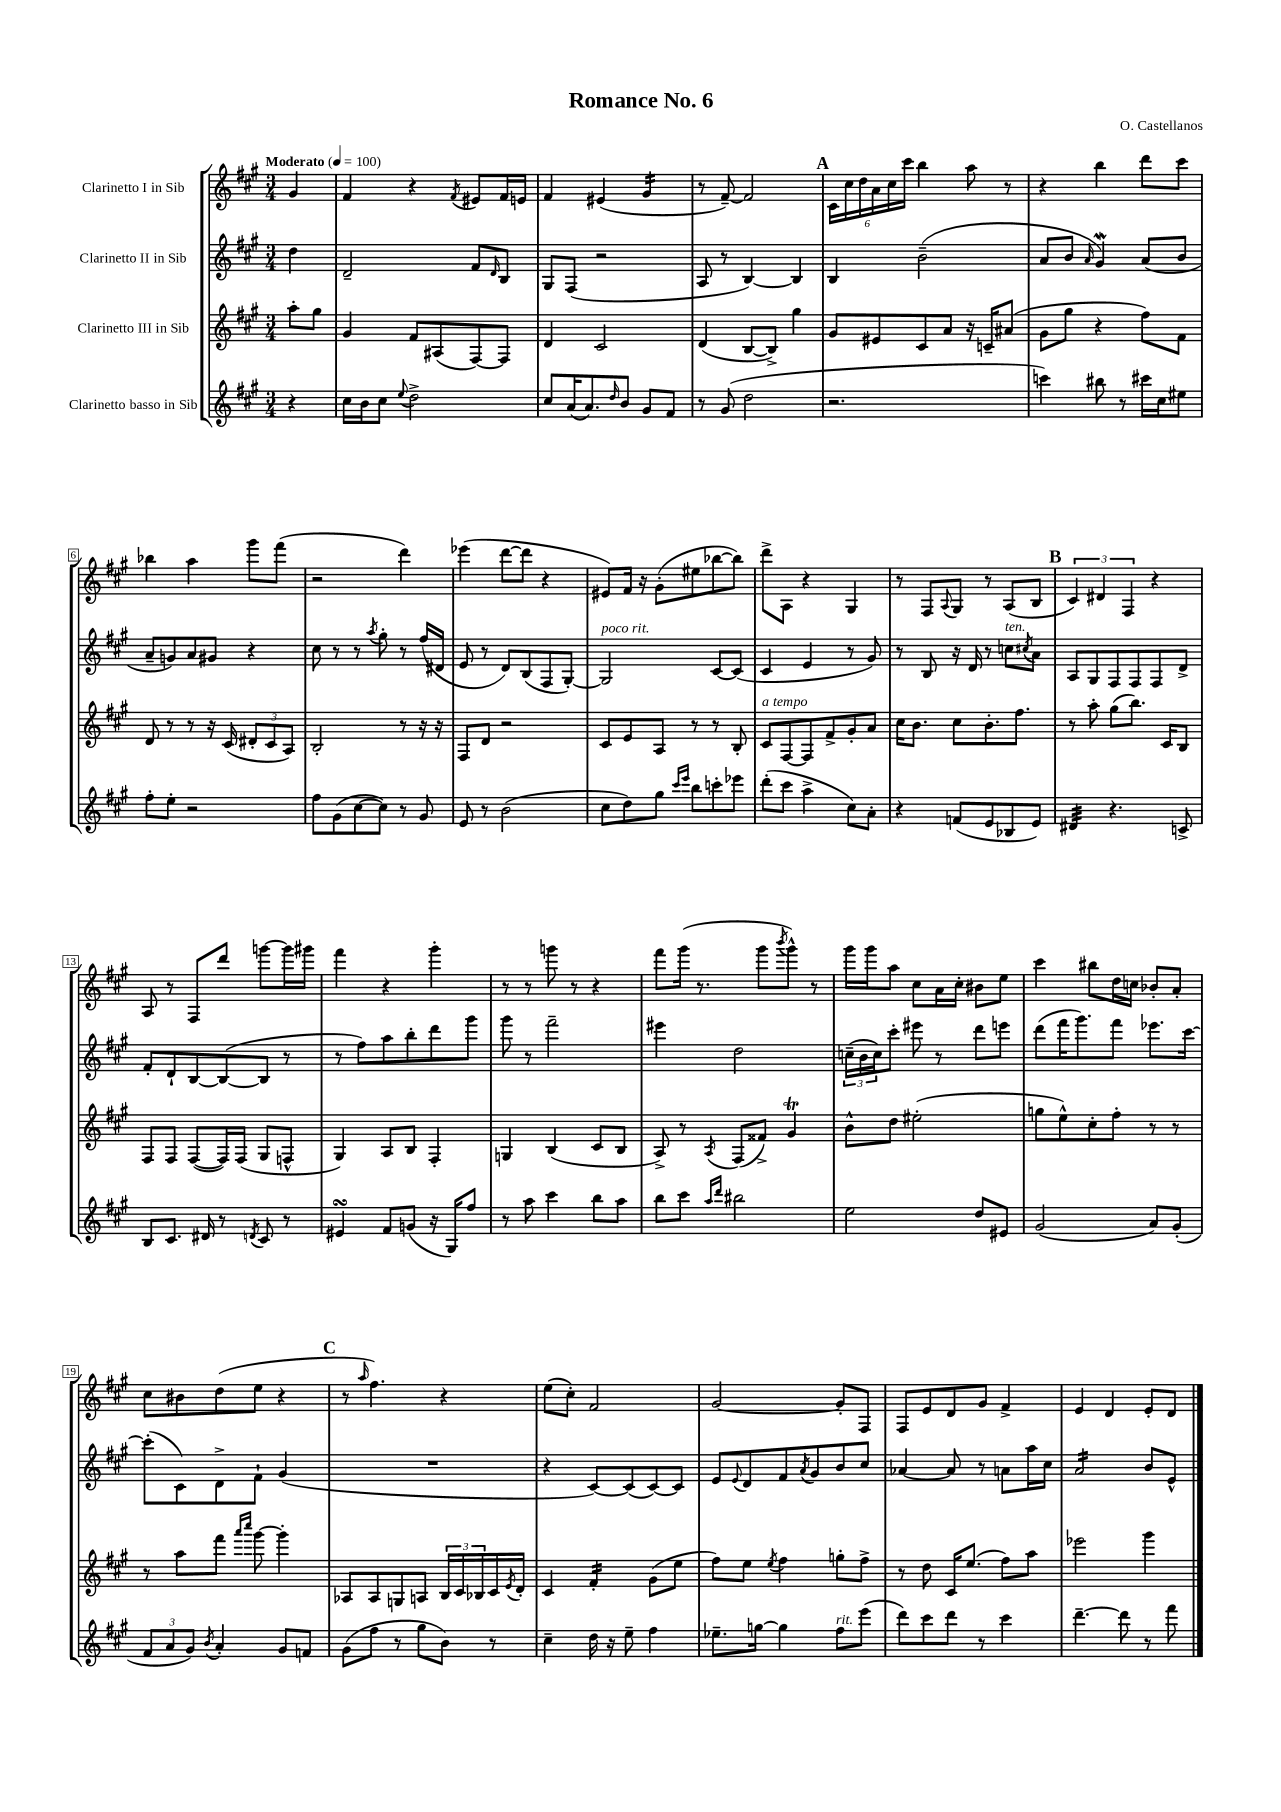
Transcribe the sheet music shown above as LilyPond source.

\header { title = "Romance No. 6" composer = "O. Castellanos" }
<<
\new StaffGroup <<
\new Staff = "s0" \with { instrumentName = "Clarinetto I in Sib" } {
    \clef treble \key a \major \numericTimeSignature \time 3/4 \partial 4 \tempo "Moderato" 4 = 100
    gis'4 |
    fis'4 r4 \acciaccatura { fis'8 } eis'8 fis'16 e'16 |
    fis'4 eis'4( gis'4:16 |
    r8 fis'8~--) fis'2 |
    \mark \markup { \bold "A" } \tuplet 6/4 { cis'16 cis''16 d''16 a'16 cis''16 cis'''16 } b''4 a''8 r8 |
    r4 b''4 d'''8 cis'''8 |
    bes''4 a''4 gis'''8 fis'''8( |
    r2 d'''4) |
    ees'''4( d'''8~ d'''8 r4 |
    eis'8) fis'16 r16 gis'8-.( eis''8 bes''8~ bes''8) |
    d'''8-> a8 r4 gis4 |
    r8 fis8 \appoggiatura { a8 } gis8 r8 a8( b8 |
    \mark \markup { \bold "B" } \tuplet 3/2 { cis'4) dis'4 fis4 } r4 |
    a8 r8 fis8 d'''8 g'''8~ g'''16 gis'''16 |
    fis'''4 r4 gis'''4-. |
    r8 r8 g'''8 r8 r4 |
    fis'''8 gis'''16( r8. gis'''8 \acciaccatura { b'''8 } gis'''8-^) r8 |
    gis'''16 gis'''16 a''8 cis''8 a'16 cis''16-. bis'8 e''8 |
    cis'''4 bis''8 d''16 c''16 bes'8-. a'8-. |
    cis''8 bis'8 d''8( e''8 r4 |
    \mark \markup { \bold "C" } r8 \grace { a''16 } fis''4.) r4 |
    e''8( cis''8-.) fis'2 |
    gis'2~ gis'8-. fis8 |
    fis8 e'8 d'8 gis'8 fis'4-> |
    e'4 d'4 e'8-. d'8 \bar "|." |
}
\new Staff = "s1" \with { instrumentName = "Clarinetto II in Sib" } {
    \clef treble \key a \major \numericTimeSignature \time 3/4 \partial 4
    d''4 |
    d'2-- fis'8 \grace { d'16 } b8 |
    gis8 fis8( r2 |
    a8 r8 b4~) b4 |
    \mark \markup { \bold "A" } b4 b'2--( |
    a'8 b'8 \grace { a'16 } gis'4\mordent) a'8( b'8 |
    a'8-- g'8) a'8 gis'8 r4 |
    cis''8 r8 r8 \acciaccatura { a''8 } gis''8-. r8 fis''16( dis'16 |
    e'8 r8 d'8) b8( fis8 gis8~-.) |
    gis2^\markup { \italic "poco rit." } cis'8~ cis'8( |
    cis'4 e'4 r8 gis'8) |
    r8 b8 r16 d'16 r8 c''8^\markup { \italic "ten." } \acciaccatura { cis''8 } a'8 |
    \mark \markup { \bold "B" } a8 gis8 fis8 fis8 fis8 d'8-> |
    fis'8-. d'8-! b8~ b8~( b8 r8 |
    r8 fis''8) a''8 b''8-. d'''8 gis'''8 |
    gis'''8 r8 fis'''2-- |
    eis'''4 d''2 |
    \tuplet 3/2 { c''16--( b'16 c''16) } cis'''8-. eis'''8 r8 d'''8 e'''8 |
    d'''8( fis'''16 gis'''8.) fis'''8 ees'''8. cis'''16~ |
    cis'''8-.( cis'8) d'8-> fis'8-! gis'4( |
    \mark \markup { \bold "C" } R2. |
    r4 cis'8~) cis'8( cis'8~) cis'8 |
    e'8 \appoggiatura { e'8 } d'8 fis'8 \acciaccatura { a'8 } gis'8 b'8 cis''8 |
    aes'4~ aes'8 r8 a'8 a''16 cis''16 |
    a'2:16 b'8 e'8-^ \bar "|." |
}
\new Staff = "s2" \with { instrumentName = "Clarinetto III in Sib" } {
    \clef treble \key a \major \numericTimeSignature \time 3/4 \partial 4
    a''8-. gis''8 |
    gis'4 fis'8 ais8( fis8~) fis8 |
    d'4 cis'2 |
    d'4( b8~ b8->) gis''4 |
    \mark \markup { \bold "A" } gis'8 eis'8 cis'8 a'8 r16 c'16-- ais'8( |
    gis'8 gis''8 r4 fis''8) fis'8 |
    d'8 r8 r8 r16 cis'16( \tuplet 3/2 { dis'8-. cis'8 a8) } |
    b2-. r8 r16 r16 |
    fis8 d'8 r2 |
    cis'8 e'8 a8 r8 r8 b8-. |
    cis'8^\markup { \italic "a tempo" } fis8~ fis8 fis'8-> gis'8-. a'8 |
    cis''16 b'8. cis''8 b'8.-. fis''8. |
    \mark \markup { \bold "B" } r8 a''8-. gis''8( b''8.) cis'16 b8 |
    fis8 fis8 fis8~( fis16) fis16( gis8 f8-^ |
    gis4) a8 b8 fis4-. |
    g4 b4( cis'8 b8 |
    a8->) r8 \acciaccatura { a8 } fis8( fisis'8->) gis'4\trill |
    b'8-^ d''8 eis''2-.( |
    g''8 e''8-^) cis''8-. fis''8-. r8 r8 |
    r8 a''8 fis'''8 \grace { a'''16 cis''''16 } gis'''8~ gis'''4-. |
    \mark \markup { \bold "C" } aes8 aes8 g8 a8 \tuplet 3/2 { b16 cis'16 bes16 } cis'16 \acciaccatura { e'8 } d'16-. |
    cis'4 fis'4:16-. gis'8( e''8 |
    fis''8) e''8 \acciaccatura { e''8 } fis''4 g''8-. fis''8-> |
    r8 d''8 cis'16 e''8.( fis''8) a''8 |
    ees'''2 gis'''4 \bar "|." |
}
\new Staff = "s3" \with { instrumentName = "Clarinetto basso in Sib" } {
    \clef treble \key a \major \numericTimeSignature \time 3/4 \partial 4
    r4 |
    cis''16 b'16 cis''8 \appoggiatura { e''8 } d''2-> |
    cis''8 a'16( a'8.) \grace { d''16 } b'8 gis'8 fis'8 |
    r8 gis'8( d''2 |
    \mark \markup { \bold "A" } r2. |
    c'''4) bis''8 r8 cis'''16 cis''16 eis''8 |
    fis''8-. e''8-. r2 |
    fis''8 gis'8( cis''8~ cis''8) r8 gis'8 |
    e'8 r8 b'2( |
    cis''8 d''8) gis''8 \grace { cis'''16 e'''16 } b''8 c'''8-. ees'''8 |
    d'''8-.( cis'''8 a''4-> cis''8) a'8-. |
    r4 f'8( e'8 bes8 e'8) |
    \mark \markup { \bold "B" } dis'4:32 r4. c'8-> |
    b8 cis'8. dis'16 r8 \acciaccatura { d'8 } cis'8 r8 |
    eis'4\turn fis'8 g'8( r16 gis16) fis''8 |
    r8 a''8 cis'''4 b''8 a''8 |
    b''8 cis'''8 \grace { a''16 d'''16 } bis''2 |
    e''2 d''8 eis'8 |
    gis'2( a'8) gis'8-.( |
    \tuplet 3/2 { fis'8 a'8 gis'8) } \acciaccatura { b'8 } a'4-. gis'8 f'8 |
    \mark \markup { \bold "C" } gis'8( fis''8 r8 gis''8 b'8) r8 |
    cis''4-- d''16 r16 e''8-- fis''4 |
    ees''8.-- g''16~ g''4 fis''8^\markup { \italic "rit." } e'''8( |
    d'''8) cis'''8 d'''8 r8 cis'''4 |
    d'''4.~-- d'''8 r8 fis'''8 \bar "|." |
}
>>
>>
\layout { \context { \Score \override BarNumber.stencil = #(make-stencil-boxer 0.1 0.3 ly:text-interface::print) } }
